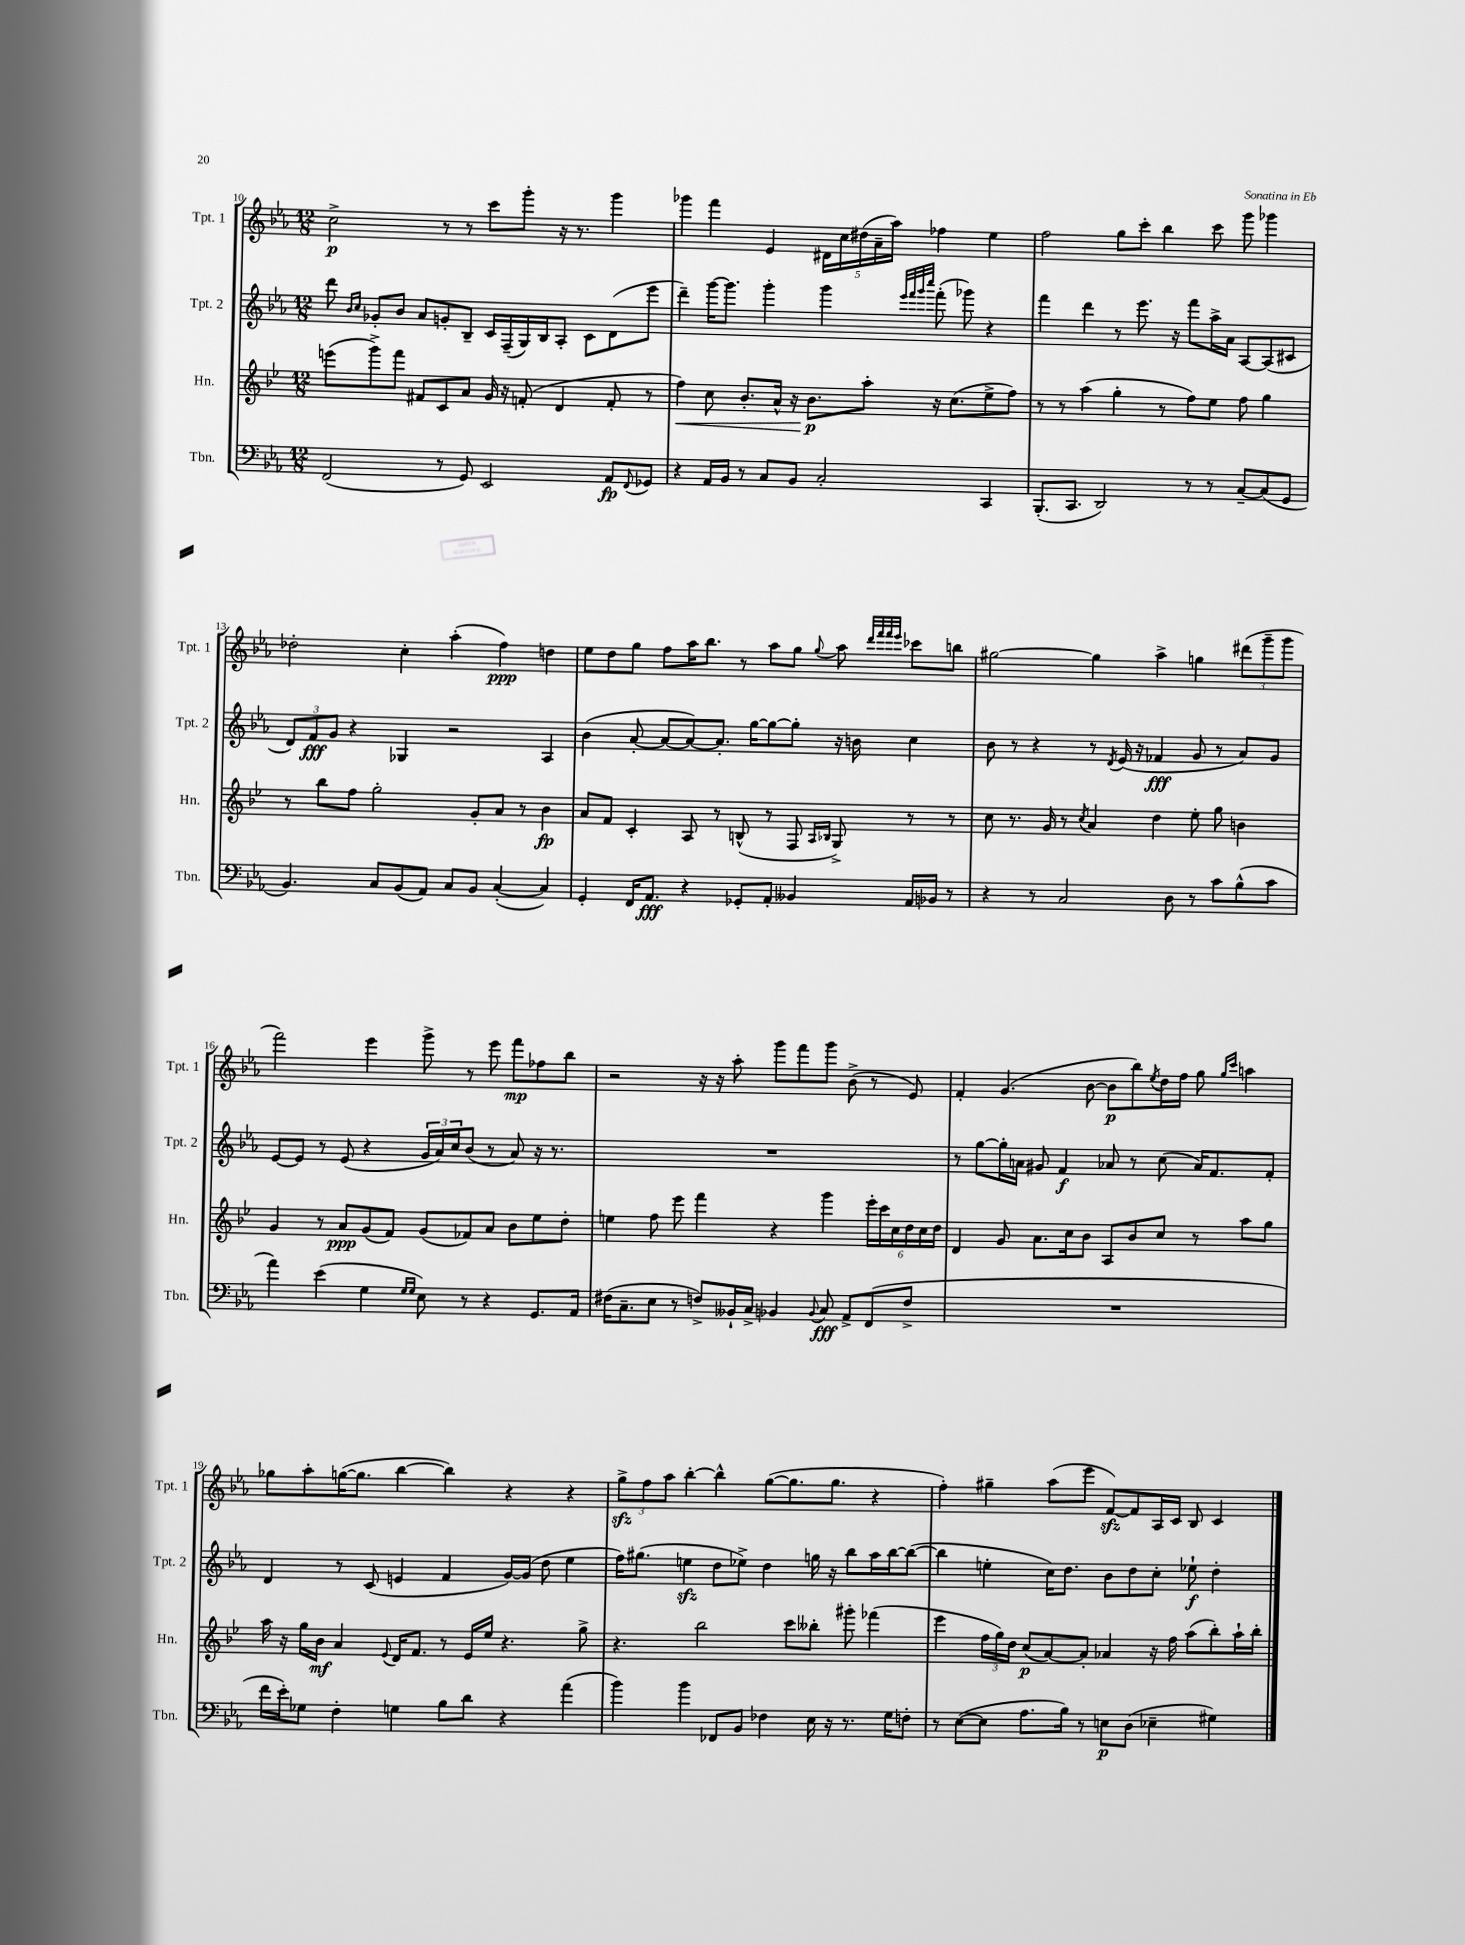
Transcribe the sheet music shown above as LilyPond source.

<<
\new StaffGroup <<
\new Staff = "s0" \with { instrumentName = "Tpt. 1" shortInstrumentName = "Tpt. 1" } {
    \clef treble \key ees \major \numericTimeSignature \time 12/8
    c''2->\p r8 r8 c'''8 g'''8-. r16 r8. g'''4 |
    ges'''4 f'''4 ees'4 \tuplet 5/4 { dis'16 c''16 dis''16( aes'16-- aes''16) } fes''4 ees''4 |
    f''2 g''8 c'''8-. bes''4 c'''8 g'''8 ges'''4 |
    des''2-. c''4-. aes''4-.( f''4\ppp) d''4 |
    ees''8 d''8 g''8 f''8 aes''16 bes''8. r8 aes''8 g''8 \appoggiatura { g''8 } aes''8 \grace { d'''32 f'''32 f'''32 ees'''32 } ces'''8 b''8 |
    gis''2~ gis''4 aes''4-> g''4 \tuplet 3/2 { dis'''8( g'''8-- g'''8 } |
    f'''2) ees'''4 g'''8-> r8 ees'''8 f'''8\mp fes''8 bes''8 |
    r2 r16 r16 aes''8-. g'''8 f'''8 g'''8 bes'8->( r8 ees'8) |
    f'4-. g'4.( bes'8~ bes'8\p bes''8) \acciaccatura { ees''8 } d''16 f''16 g''8 \grace { g''16 c'''16 } a''4 |
    ges''8 aes''8-. g''16~( g''8. bes''4~ bes''4) r4 r4 |
    \tuplet 3/2 { g''8->\sfz f''8 aes''8 } bes''4~-. bes''4-^ g''8~( g''8. g''8. r4 |
    f''4-.) gis''4-- aes''8( ees'''8 f'8~\sfz) f'8 aes16 c'16 bes8 c'4 \bar "|." |
}
\new Staff = "s1" \with { instrumentName = "Tpt. 2" shortInstrumentName = "Tpt. 2" } {
    \clef treble \key ees \major \numericTimeSignature \time 12/8
    d'''8 \grace { bes'16 c''16 } ges'8-. bes'8 aes'8 g'8-. bes8-- c'16 f16--( g16) bes16 aes8-. c'8 d'8( ees'''8 |
    d'''4--) g'''16~ g'''8. g'''4-. g'''4 \grace { ees'''32 f'''32 g'''32 c''''32 } f'''8-.( ges'''8) r4 |
    f'''4 d'''4 r8 ees'''8. r16 f'''8 aes''16-> aes'16 aes8~ aes8( cis'8 |
    \tuplet 3/2 { d'8) f'8\fff g'8 } r4 ges4 r2 aes4 |
    bes'4( aes'8~-. aes'8~ aes'8~) aes'8.-. g''16~ g''8~ g''8-. r16 b'16 c''4 |
    bes'8 r8 r4 r8 \acciaccatura { d'8 } ees'16( r16 fes'4\fff g'8 r8 aes'8) g'8 |
    ees'8~ ees'8 r8 ees'8( r4 \tuplet 3/2 { g'16 aes'16) c''16 } bes'8( r8 aes'8) r16 r8. |
    R1. |
    r8 g''8~ g''16-. a'16 gis'8 f'4\f aes'8 r8 c''8( aes'16) f'8. f'8-. |
    d'4 r8 c'8( e'4 f'4 g'16~) g'16( d''8 ees''4 |
    f''16) gis''8.( e''4\sfz d''8 ees''8->) d''4 g''16 r16 bes''8 aes''16 bes''16~ bes''8~( |
    bes''4 e''4-. c''16) d''8. bes'8 d''8 c''8-. ees''8-!\f d''4-. \bar "|." |
}
\new Staff = "s2" \with { instrumentName = "Hn." shortInstrumentName = "Hn." } {
    \clef treble \key bes \major \numericTimeSignature \time 12/8
    e'''8( g'''8->) f'''8 fis'8 c'8 a'8 g'16 r16 f'8-.( d'4 f'8-. r8 |
    f''4\<) c''8 bes'8.-. a'16-^ r16 bes'8.\p\! a''8-. r16 c''8.( ees''8-> f''8) |
    r8 r8 a''4( g''4-. r8 f''8) ees''8 f''8 g''4 |
    r8 bes''8 f''8 g''2-. g'8-. a'8 r8 bes'4\fp |
    a'8 f'8 c'4-. a8 r8 b8-^( r8 f8 \grace { a16 bes16 } g8->) r8 r8 |
    c''8 r8. g'16 r8 \acciaccatura { c''8 } a'4 d''4 ees''8-. g''8 b'4 |
    g'4 r8 a'8\ppp g'8( f'8) g'8( fes'8) a'8 bes'8 ees''8 d''8-. |
    e''4 f''8 ees'''8 f'''4 r4 g'''4 \tuplet 6/4 { ees'''16-. c'''16 c''16 d''16 c''16 d''16 } |
    d'4 g'8 a'8. c''16 bes'8 a8 bes'8 c''8 r8 a''8 g''8 |
    a''16 r16 g''16 bes'16\mf a'4 \appoggiatura { ees'8 } d'16 f'8. r8 ees'16 ees''16 r4. g''8-> |
    r4. bes''2 c'''8 beses''8-. gis'''8-. fes'''4( |
    ees'''4 \tuplet 3/2 { f''16 g''16) d''16 } c''8\p( a'8~) a'8-. aes'4 r16 f''16 a''8( bes''8-.) a''16-! bes''16-. \bar "|." |
}
\new Staff = "s3" \with { instrumentName = "Tbn." shortInstrumentName = "Tbn." } {
    \clef bass \key ees \major \numericTimeSignature \time 12/8
    f,2( r8 g,8) ees,2 aes,8\fp \appoggiatura { f,8 } ges,8 |
    r4 aes,16 bes,16 r8 c8 bes,8 c2-. c,4 |
    bes,,8.-.( c,8. d,2) r8 r8 c8~-- c8( g,8 |
    bes,4.) c8 bes,8( aes,8) c8 bes,8 c4~-.( c4) |
    g,4-. f,16 aes,8.\fff r4 ges,8-. aes,8-. beses,4 aes,16 bes,16 r8 |
    r4 r8 c2 d8 r8 c'8 bes8-^( c'8 |
    aes'4) ees'4( g4 \grace { g16 g16 } ees8) r8 r4 g,8. aes,16 |
    fis16( c8.-- ees8 r8 f8->) beses,16-! c16-> bes,4 \appoggiatura { bes,8 } c8\fff aes,8-> f,8( f8-> |
    R1. |
    f'16 ees'16-.) ges8 f4-. g4 bes8 d'8 r4 aes'4( |
    bes'4) bes'4 fes,8 bes,8 fes4 ees16 r16 r8. g16 f8-. |
    r8 ees8~( ees8 aes8. bes16) r8 e8\p d8( ees4-- gis4) \bar "|." |
}
>>
>>
\layout { \context { \Score currentBarNumber = #10 } }
